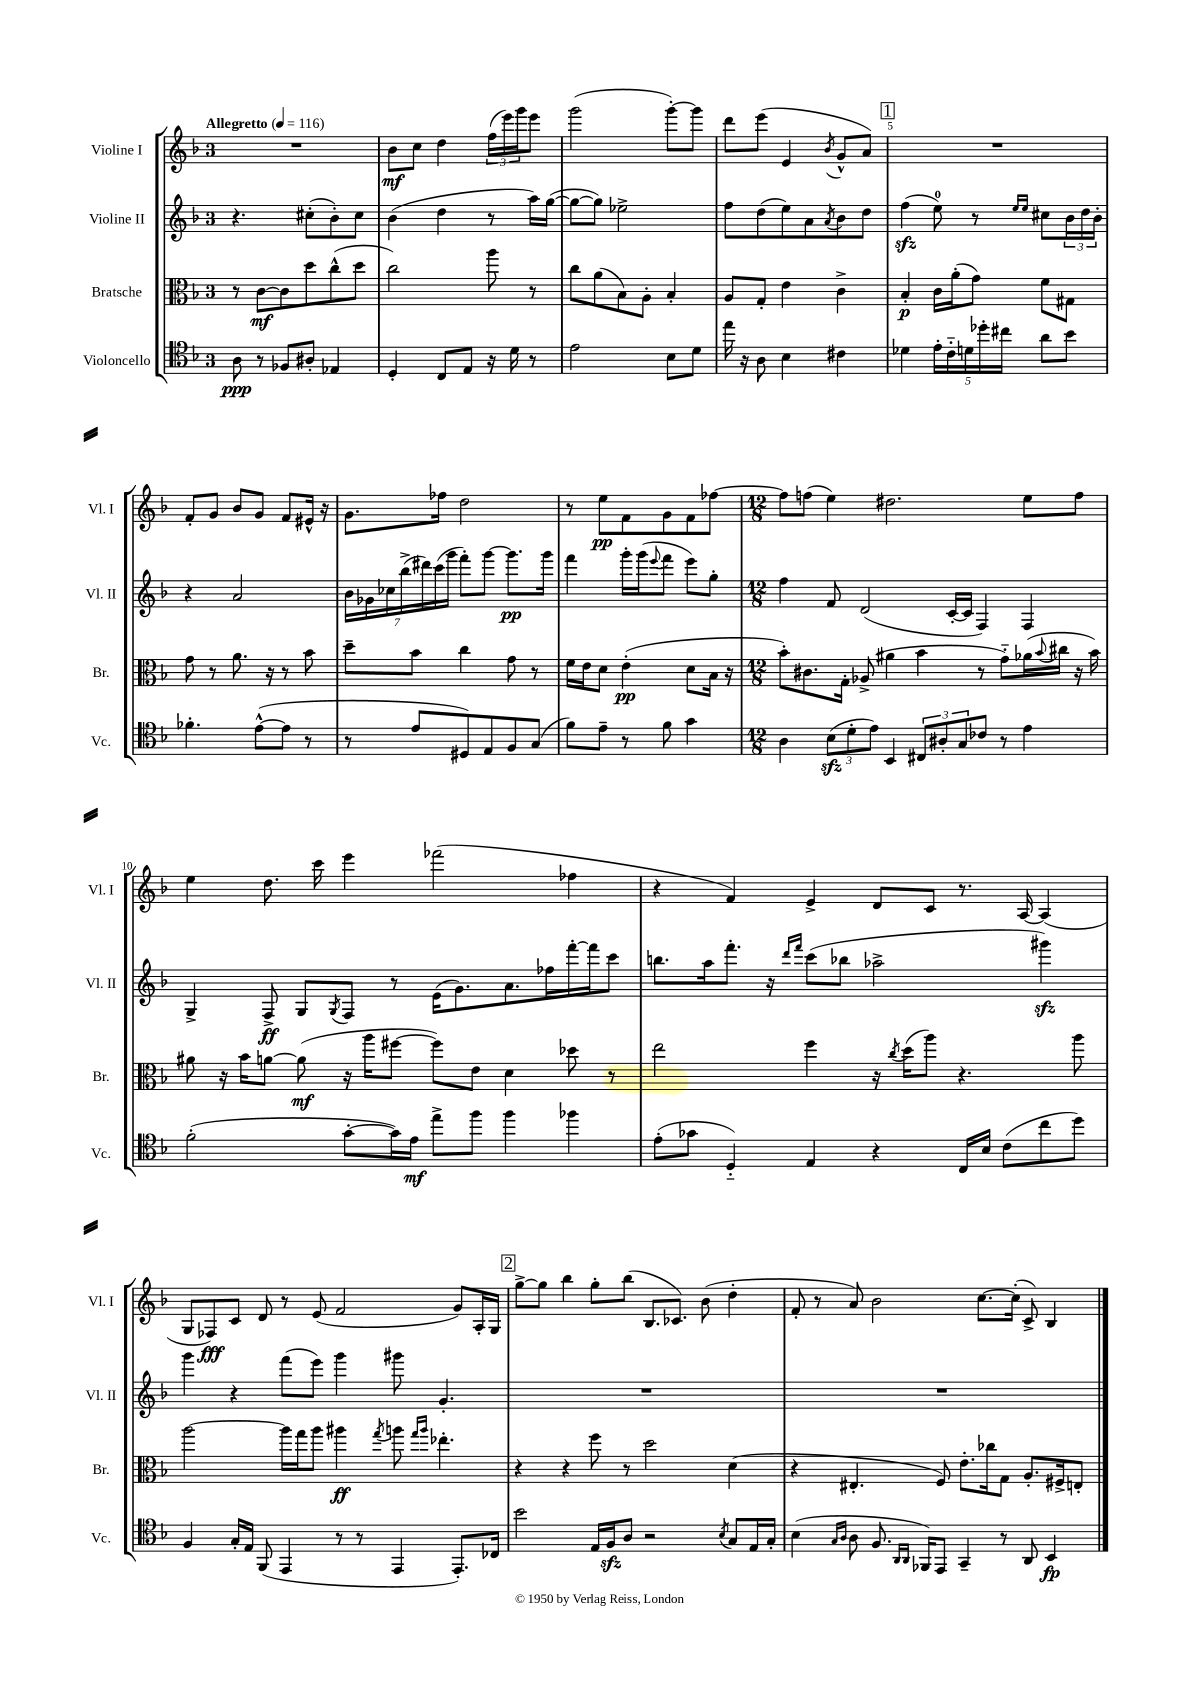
<<
\new StaffGroup <<
\new Staff = "s0" \with { instrumentName = "Violine I" shortInstrumentName = "Vl. I" } {
    \clef treble \key f \major \once \override Staff.TimeSignature.style = #'single-digit \time 3/4 \tempo "Allegretto" 4 = 116
    R2. |
    bes'8\mf c''8 d''4 \tuplet 3/2 { f''16( e'''16) g'''16 } e'''8 |
    g'''2( g'''8~-.) g'''8 |
    d'''8 e'''8( e'4 \acciaccatura { bes'8 } g'8-^ a'8) |
    \mark \markup { \box "1" } R2. |
    f'8-. g'8 bes'8 g'8 f'8 eis'16-^ r16 |
    g'8. fes''16 d''2 |
    r8 e''8\pp f'8 g'8 f'8 fes''8~ |
    \numericTimeSignature \time 12/8 fes''8 f''8( e''4) dis''2. e''8 f''8 |
    e''4 d''8. c'''16 e'''4 fes'''2( fes''4 |
    r4 f'4) e'4-> d'8 c'8 r8. a16~ a4( |
    g8 fes8\fff) c'8 d'8 r8 e'8( f'2 g'8) a16-. g16 |
    \mark \markup { \box "2" } g''8~-> g''8 bes''4 g''8-. bes''8( bes8. ces'8.) bes'8( d''4-. |
    f'8-. r8 a'8) bes'2 c''8.~ c''16-.( c'8->) bes4 \bar "|." |
}
\new Staff = "s1" \with { instrumentName = "Violine II" shortInstrumentName = "Vl. II" } {
    \clef treble \key f \major \once \override Staff.TimeSignature.style = #'single-digit \time 3/4
    r4. cis''8-.( bes'8-.) cis''8 |
    bes'4( d''4 r8 a''16) g''16~( |
    g''8~ g''8) ees''2-> |
    f''8 d''8( e''8) a'8 \acciaccatura { a'8 } bes'8 d''8 |
    \mark \markup { \box "1" } f''4\sfz( e''8-0) r8 \grace { e''16 e''16 } cis''8 \tuplet 3/2 { bes'16 d''16 bes'16-. } |
    r4 a'2 |
    \tuplet 7/4 { bes'16 ges'16 ces''16 bes''16->( dis'''16) c'''16( g'''16 } f'''8-.) g'''8~ g'''8.\pp g'''16 |
    f'''4 g'''16-. g'''16( \appoggiatura { e'''8 } f'''8 e'''8) g''8-. |
    \numericTimeSignature \time 12/8 f''4 f'8 d'2( c'16~-. c'16 f4) f4 |
    g4-> f8->\ff g8 \acciaccatura { g8 } f8 r8 e'16( g'8.) a'8. fes''16 f'''16~-. f'''16 c'''8 |
    b''8. a''16 f'''8.-. r16 \grace { d'''16 f'''16 } c'''8( bes''8 aes''2-> gis'''4\sfz) |
    g'''4 r4 f'''8( e'''8) g'''4 gis'''8 g'4.-. |
    \mark \markup { \box "2" } R1. |
    R1. \bar "|." |
}
\new Staff = "s2" \with { instrumentName = "Bratsche" shortInstrumentName = "Br." } {
    \clef alto \key f \major \once \override Staff.TimeSignature.style = #'single-digit \time 3/4
    r8 c'8~\mf c'8 d''8 c''8-^( d''8 |
    c''2) a''8 r8 |
    c''8 a'8( bes8) a8-. bes4-. |
    a8 g8-. e'4 c'4-> |
    \mark \markup { \box "1" } bes4-.\p c'16 a'16-.( g'8) f'8 gis8 |
    g'8 r8 a'8. r16 r8 bes'8 |
    d''8-- bes'8 c''4 g'8 r8 |
    f'16 e'16 d'8 e'4-.\pp( d'8 bes16 r16 |
    \numericTimeSignature \time 12/8 bes'8-.) cis'8. g16-. aes8->( ais'4 bes'4 r8 g'8-_) aes'16( \appoggiatura { bes'8 } cis''16 r16 bes'16) |
    ais'8 r16 bes'16 a'8~ a'8\mf( r16 a''16 fis''8~ fis''8) e'8 d'4 des''8 r8 |
    e''2 f''4 r16 \acciaccatura { c''8 } d''16( a''8) r4. a''8 |
    a''2~ a''16 g''16 a''8 ais''4\ff \acciaccatura { g''8 } a''8 \grace { g''16 a''16 } ees''4.-. |
    \mark \markup { \box "2" } r4 r4 f''8 r8 d''2 d'4( |
    r4 eis4.-. f8) e'8.-. ces''16 g8 a8.-. fis16-> e8-. \bar "|." |
}
\new Staff = "s3" \with { instrumentName = "Violoncello" shortInstrumentName = "Vc." } {
    \clef tenor \key f \major \once \override Staff.TimeSignature.style = #'single-digit \time 3/4
    a8\ppp r8 fes8 ais8-. ees4 |
    d4-. c8 e8 r16 d'16 r8 |
    e'2 bes8 d'8 |
    e''16 r16 a8 bes4 cis'4 |
    \mark \markup { \box "1" } des'4 \tuplet 5/4 { e'16-. c'16-_ d'16 des''16-. cis''16 } a'8 bes'8 |
    fes'4.-. e'8~-^( e'8 r8 |
    r8 e'8 dis8) e8 f8 g8( |
    f'8) e'8-- r8 f'8 g'4 |
    \numericTimeSignature \time 12/8 a4 \tuplet 3/2 { bes8\sfz( d'8-. e'8) } bes,4 \tuplet 3/2 { cis8 ais8-. g8 } ces'8 r8 e'4 |
    f'2-.( g'8~-. g'16) e'16\mf e''8-> f''8 f''4 fes''4 |
    e'8-.( ges'8 d4-_) e4 r4 c16 bes16 c'8( c''8 d''8) |
    f4 g16-. e16 f,8( e,4 r8 r8 e,4 e,8.-.) ces16 |
    \mark \markup { \box "2" } bes'2 e16 f16\sfz a8 r2 \acciaccatura { bes8 } g8 e16 g16-. |
    bes4( \grace { g16 a16 } a8 f8. \grace { a,16 a,16 } fes,16) e,8 g,4-- r8 a,8 bes,4\fp \bar "|." |
}
>>
>>
\layout { \context { \Score \override BarNumber.break-visibility = ##(#f #t #t) barNumberVisibility = #(every-nth-bar-number-visible 5) } }
